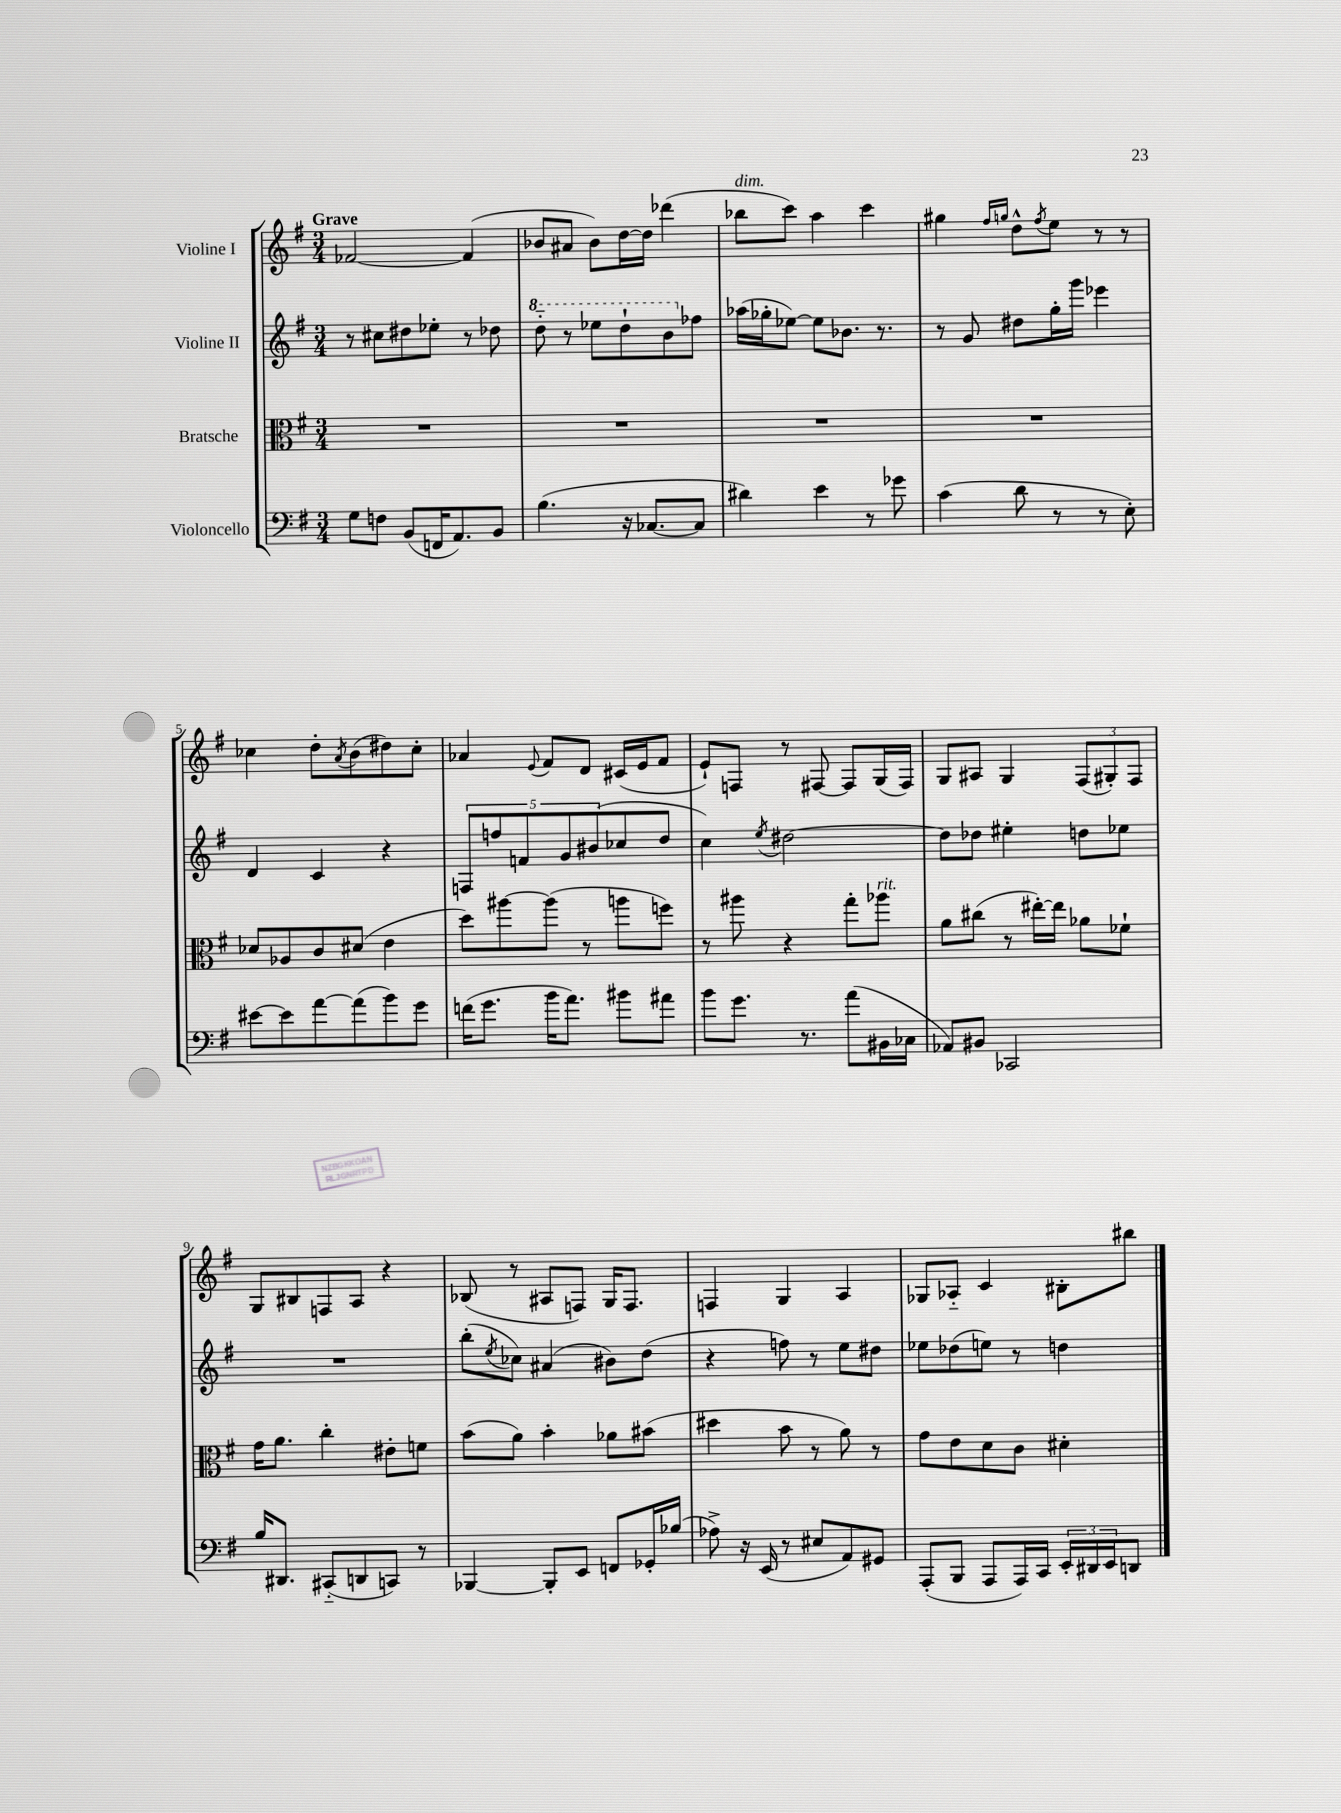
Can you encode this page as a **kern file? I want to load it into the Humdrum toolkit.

**kern	**kern	**kern	**kern
*part4	*part3	*part2	*part1
*staff4	*staff3	*staff2	*staff1
*I"Violoncello	*I"Bratsche	*I"Violine II	*I"Violine I
*clefF4	*clefC3	*clefG2	*clefG2
*k[f#]	*k[f#]	*k[f#]	*k[f#]
*M3/4	*M3/4	*M3/4	*M3/4
=1	=1	=1	=1
!	!	!	!LO:TX:a:B:t=Grave
8G\L	2.r	8r	[2f-X/
8Fn\J	.	8cc#X\L	.
(8BB/L	.	8dd#X\	.
16FFn/K	.	8ee-X'\J	.
8.AA/)	.	.	.
.	.	8r	(4f-/]
8BB/J	.	8dd-X\	.
=2	=2	=2	=2
*	*	*8va	*
(4.B\	2.r	8ddd\	8b-X/L
.	.	8r	8a#X/J
.	.	8eee-X\L	8b-\L)
16r	.	8ddd`\	[16dd\L
[8.C-X/L	.	.	16dd\JJ]
.	.	8bb\	(4ddd-X\
*	*	*X8va	*
8C-/J]	.	8ff-X\J	.
=3	=3	=3	=3
!	!	!	!LO:TX:a:i:t=dim.
4d#X\)	2.r	(16aa-X\LL	8bb-X\L
.	.	16gg-X'\J	.
.	.	[8ee-X\J)	8ccc\J)
4e\	.	8ee-\L]	4aa\
.	.	8.b-X\J	.
8r	.	.	4ccc\
.	.	8.r	.
8g-X\	.	.	.
=4	=4	=4	=4
(4c\	2.r	8r	4gg#X\
.	.	8g/	.
.	.	.	16qqff#/LL
.	.	.	16qqggn/JJ
8d\	.	8dd#X\L	8dd^^\L
.	.	.	8qff#/
8r	.	16gg'\L	8ee\J
.	.	16ggg\JJ	.
8r	.	4eee-X\	8r
8E'\)	.	.	8r
!!LO:LB:g=z
=5	=5	=5	=5
[8e#X\L	8d-X/L	4d/	4cc-X\
8e#\]	8A-X/	.	.
[8a\	8c/	4c/	8dd'\L
.	.	.	8qa/
(8a\]	(8d#X/J	.	(8b\
8b\)	4e\	4r	8dd#X\)
8g\J	.	.	8cc-'\J
=6	=6	=6	=6
(16fn\KL	8dd\L)	10Fn/L	4a-X/
8.g\J	.	.	.
.	.	10ffn/	.
.	[8aa#X\	.	.
.	.	10fn/	.
.	.	.	8qqe/
16b\KL	(8aa#\J]	.	8f#/L
.	.	10g/	.
8.a\J)	.	.	.
.	8r	.	8d/J
.	.	(10b#X/	.
8b#X\L	8aan\L	8cc-X/	(16c#X/LL
.	.	.	16e/J
8a#X\J	8ffn\J)	8dd/J	8f#/J
=7	=7	=7	=7
8b\L	8r	4cc\)	8e`/L)
8.g\J	8aa#X\	.	8Fn/J
.	.	8qee/	.
.	4r	[2dd#X\	8r
8.r	.	.	.
.	.	.	[8F#X/
(8a\L	8gg'\L	.	8F#/L]
!	!LO:TX:a:i:t=rit.	!	!
16BB#X\L	8aa-X\J	.	(16G/L
16C-X\JJ	.	.	16F#/JJ)
=8	=8	=8	=8
8AA-X/L)	8a\L	8dd#\L]	8G/L
8BB#X/J	(8cc#X\J	8dd-X\J	8A#X/J
2CC-X/	8r	4ee#X'\	4G/
.	[16ee#X'\LL)	.	.
.	16ee#\JJ]	.	.
.	8a-X\L	8ddn\L	(12F#/L
.	.	.	12G#X'/)
.	8f-X`\J	8ee-X\J	.
.	.	.	12F#/J
!!LO:LB:g=z
=9	=9	=9	=9
16B/KL	16g\KL	2.r	8G/L
8.DD#X/J	8.a\J	.	.
.	.	.	8B#X/
(8CC#X/L	4cc'\	.	8Fn/
8DDn/	.	.	8A/J
8CCn/J)	8e#X'\L	.	4r
8r	8fn\J	.	.
=10	=10	=10	=10
[4BBB-X/	(8b\L	(8bb'\L	(8B-X/
.	.	8qee/	.
.	8a\J)	8cc-X\J)	8r
8BBB-'/L]	4b'\	(4a#X/	8A#X/L
8EE/J	.	.	8Fn/J)
8FFn/L	8a-X\L	8b#X\L)	16G/KL
.	.	.	8.F/J
16GG-X'/L	(8b#X\J	(8dd\J	.
(16B-X/JJ	.	.	.
=11	=11	=11	=11
8A-X^\)	4dd#X\	4r	4Fn/
16r	.	.	.
(16EE/	.	.	.
8r	8b\	8ffn\)	4G/
8E#X/L	8r	8r	.
8AA/)	8a\)	8ee\L	4A/
8GG#X/J	8r	8dd#X\J	.
=12	=12	=12	=12
(8AAA'/L	8g\L	8ee-X\L	8G-X/L
8BBB/J	8e\	(8dd-X\	8A-X/J
8AAA/L	8d\	8een\J)	4c/
16AAA/L)	8c\J	8r	.
16CC/JJ	.	.	.
24EE'/LL	4d#X'\	4ddn\	8B#X'\L
24DD#X/	.	.	.
24EE/J	.	.	.
8DDn/J	.	.	8bb#X\J
==	==	==	==
*-	*-	*-	*-
